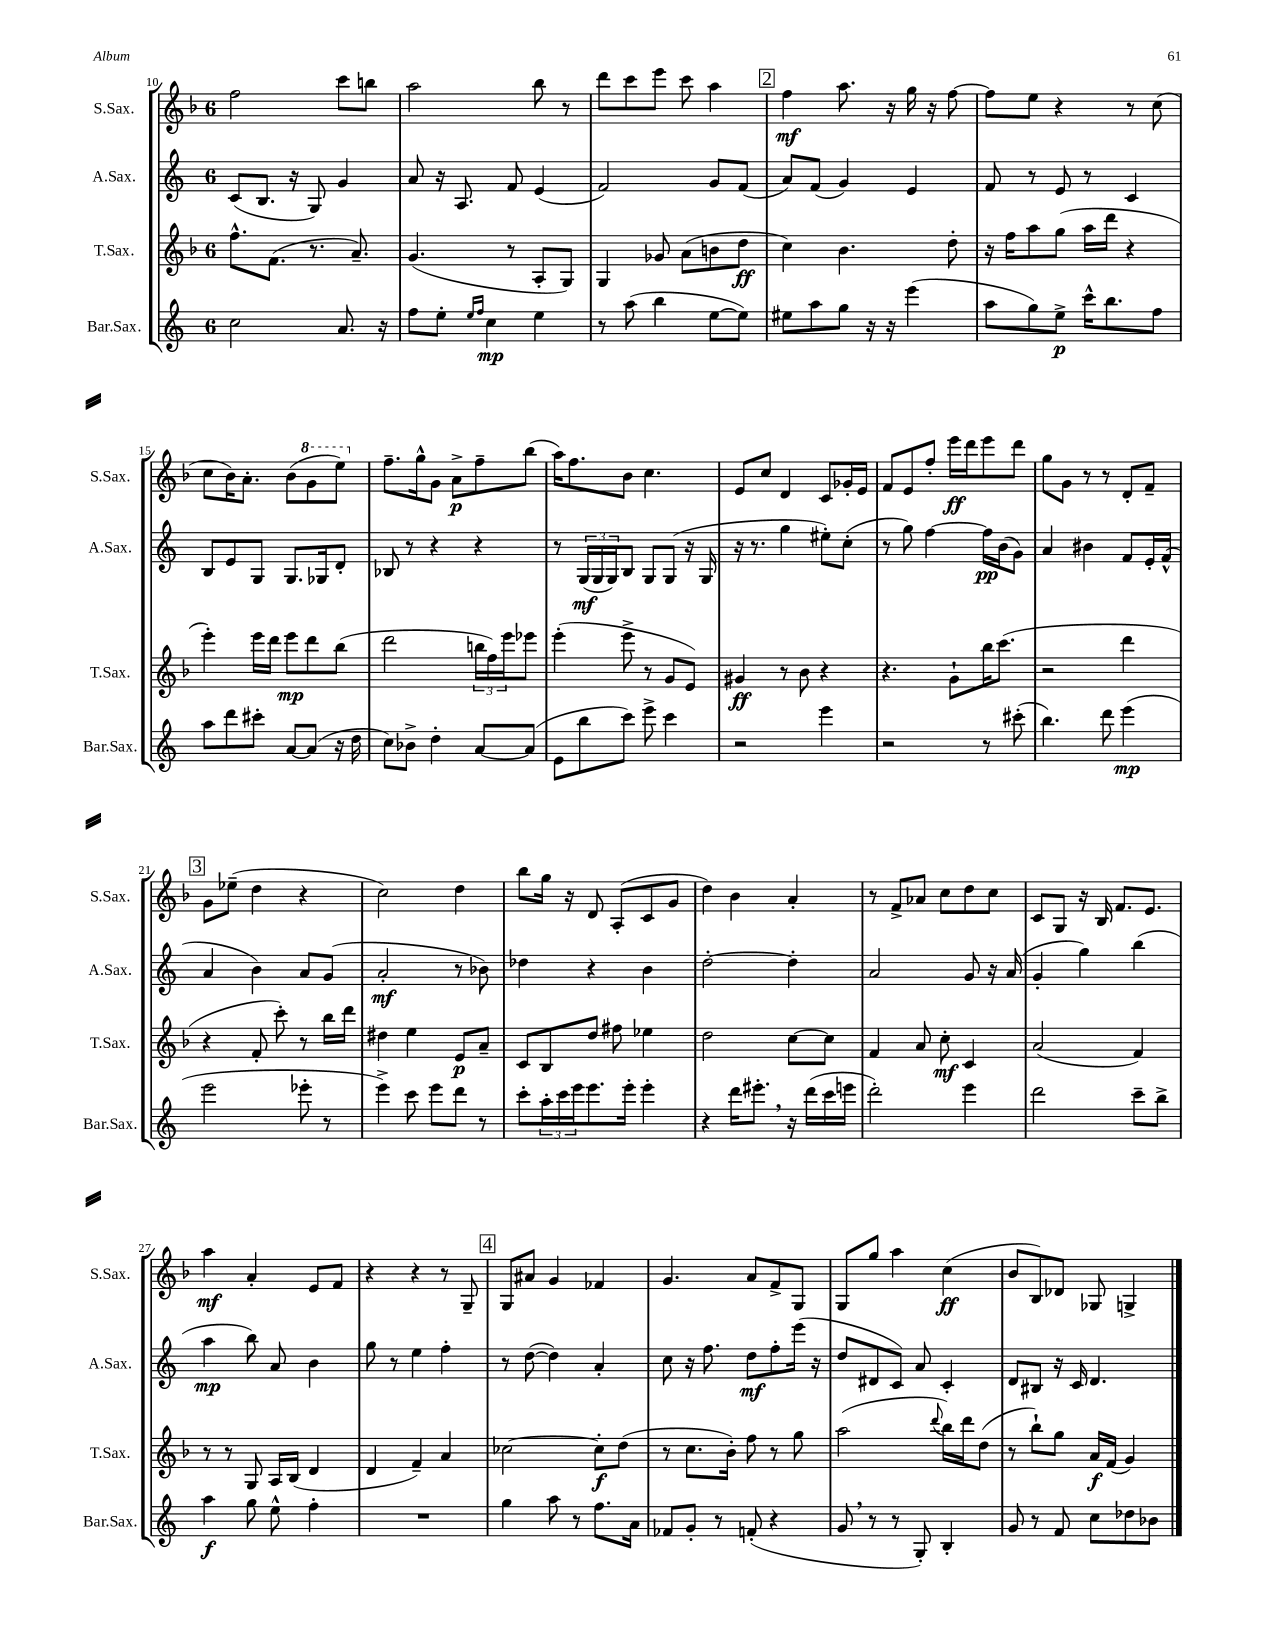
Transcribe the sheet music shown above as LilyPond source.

<<
\new StaffGroup <<
\new Staff = "s0" \with { instrumentName = "S.Sax." shortInstrumentName = "S.Sax." } {
    \clef treble \key f \major \once \override Staff.TimeSignature.style = #'single-digit \time 6/8
    f''2 c'''8 b''8 |
    a''2 bes''8 r8 |
    d'''8 c'''8 e'''8 c'''8 a''4 |
    \mark \markup { \box "2" } f''4\mf a''8. r16 g''16 r16 f''8~ |
    f''8 e''8 r4 r8 c''8( |
    c''8 bes'16) a'8.-. bes'8( \ottava #1 g''8 e'''8) \ottava #0 |
    f''8.-- g''16-^ g'8 a'8->\p f''8-- bes''8( |
    a''16) f''8. bes'8 c''4. |
    e'8 c''8 d'4 c'8 ges'16-. e'16 |
    f'8 e'8 f''8-. e'''16\ff d'''16 e'''8 d'''8 |
    g''8 g'8 r8 r8 d'8-. f'8-- |
    \mark \markup { \box "3" } g'8 ees''8--( d''4 r4 |
    c''2) d''4 |
    bes''8 g''16 r16 d'8 a8-.( c'8 g'8 |
    d''4) bes'4 a'4-. |
    r8 f'8-> aes'8 c''8 d''8 c''8 |
    c'8 g8 r16 bes16 f'8. e'8. |
    a''4\mf a'4-. e'8 f'8 |
    r4 r4 r8 g8-- |
    \mark \markup { \box "4" } g8 ais'8 g'4 fes'4 |
    g'4. a'8 f'8-> g8 |
    g8 g''8 a''4 c''4\ff( |
    bes'8 bes8) des'8 ges8 g4-> \bar "|." |
}
\new Staff = "s1" \with { instrumentName = "A.Sax." shortInstrumentName = "A.Sax." } {
    \clef treble \key c \major \once \override Staff.TimeSignature.style = #'single-digit \time 6/8
    c'8( b8. r16 g8) g'4 |
    a'8 r16 a8. f'8 e'4( |
    f'2) g'8 f'8( |
    \mark \markup { \box "2" } a'8) f'8( g'4) e'4 |
    f'8 r8 e'8 r8 c'4 |
    b8 e'8 g8 g8. ges16 d'8-. |
    bes8 r8 r4 r4 |
    r8 \tuplet 3/2 { g16\mf( g16 g16) } b8 g8 g8( r16 g16 |
    r16 r8. g''4 eis''8-.) c''8-.( |
    r8 g''8) f''4~ f''16\pp b'16( g'8) |
    a'4 bis'4 f'8 e'16-. f'16-^( |
    \mark \markup { \box "3" } a'4 b'4) a'8 g'8( |
    a'2-.\mf r8 bes'8) |
    des''4 r4 b'4 |
    d''2~-. d''4-. |
    a'2 g'8 r16 a'16( |
    g'4-. g''4) b''4( |
    a''4\mp b''8) a'8 b'4 |
    g''8 r8 e''4 f''4-. |
    \mark \markup { \box "4" } r8 d''8~( d''4) a'4-. |
    c''8 r16 f''8. d''8\mf f''8-. e'''16( r16 |
    d''8 dis'8 c'8) a'8 c'4-. |
    d'8 bis8 r16 c'16 d'4. \bar "|." |
}
\new Staff = "s2" \with { instrumentName = "T.Sax." shortInstrumentName = "T.Sax." } {
    \clef treble \key f \major \once \override Staff.TimeSignature.style = #'single-digit \time 6/8
    f''8.-^ f'8.( r8. a'8.--) |
    g'4.( r8 a8-. g8) |
    g4 ges'8 a'8( b'8 d''8\ff |
    \mark \markup { \box "2" } c''4) bes'4. d''8-. |
    r16 f''16 a''8 g''8( a''16 d'''16 r4 |
    e'''4-.) e'''16 d'''16 e'''8\mp d'''8 bes''8( |
    d'''2 \tuplet 3/2 { b''16 f''16) e'''16 } ees'''8 |
    e'''4-.( e'''8-> r8 g'8 e'8) |
    gis'4\ff r8 bes'8 r4 |
    r4. g'8-! bes''16 c'''8.( |
    r2 d'''4 |
    \mark \markup { \box "3" } r4 f'8-. c'''8-.) r8 bes''16 d'''16 |
    dis''4 e''4 e'8\p a'8-- |
    c'8 bes8 d''8 fis''8 ees''4 |
    d''2 c''8~ c''8 |
    f'4 a'8 c''8-.\mf c'4 |
    a'2( f'4) |
    r8 r8 g8 a16 bes16( d'4 |
    d'4 f'4--) a'4 |
    \mark \markup { \box "4" } ces''2~ ces''8-.\f d''8( |
    r8 c''8. bes'16-.) f''8 r8 g''8 |
    a''2( \appoggiatura { d'''8 } bes''16) d'''16 d''8( |
    r8 bes''8-!) g''8 a'16\f f'16( g'4) \bar "|." |
}
\new Staff = "s3" \with { instrumentName = "Bar.Sax." shortInstrumentName = "Bar.Sax." } {
    \clef treble \key c \major \once \override Staff.TimeSignature.style = #'single-digit \time 6/8
    c''2 a'8. r16 |
    f''8 e''8-. \grace { e''16 f''16 } c''4\mp e''4 |
    r8 a''8( b''4 e''8~ e''8) |
    \mark \markup { \box "2" } eis''8 a''8 g''8 r16 r16 e'''4( |
    a''8 g''8) e''8->\p c'''16-^ b''8. f''8 |
    a''8 d'''8 cis'''8-. a'8~ a'8( r16 d''16 |
    c''8) bes'8-> d''4-. a'8~ a'8( |
    e'8 b''8 c'''8) e'''8-> c'''4 |
    r2 e'''4 |
    r2 r8 cis'''8-.( |
    b''4.) d'''8 e'''4\mp( |
    \mark \markup { \box "3" } e'''2 ees'''8-. r8 |
    e'''4->) c'''8 e'''8 d'''8 r8 |
    c'''8-. \tuplet 3/2 { a''16-. c'''16 e'''16 } e'''8. e'''16-. e'''4-. |
    r4 d'''16 eis'''8.-. \breathe r16 d'''16( c'''16 e'''16 |
    d'''2-.) e'''4 |
    d'''2 c'''8-- b''8-> |
    a''4\f g''8 e''8-^ f''4-. |
    R2. |
    \mark \markup { \box "4" } g''4 a''8 r8 f''8. a'16 |
    fes'8 g'8-. r8 f'8-.( r4 |
    g'8 \breathe r8 r8 g8-.) b4-. |
    g'8 r8 f'8 c''8 des''8 bes'8 \bar "|." |
}
>>
>>
\layout { \context { \Score currentBarNumber = #10 } }
